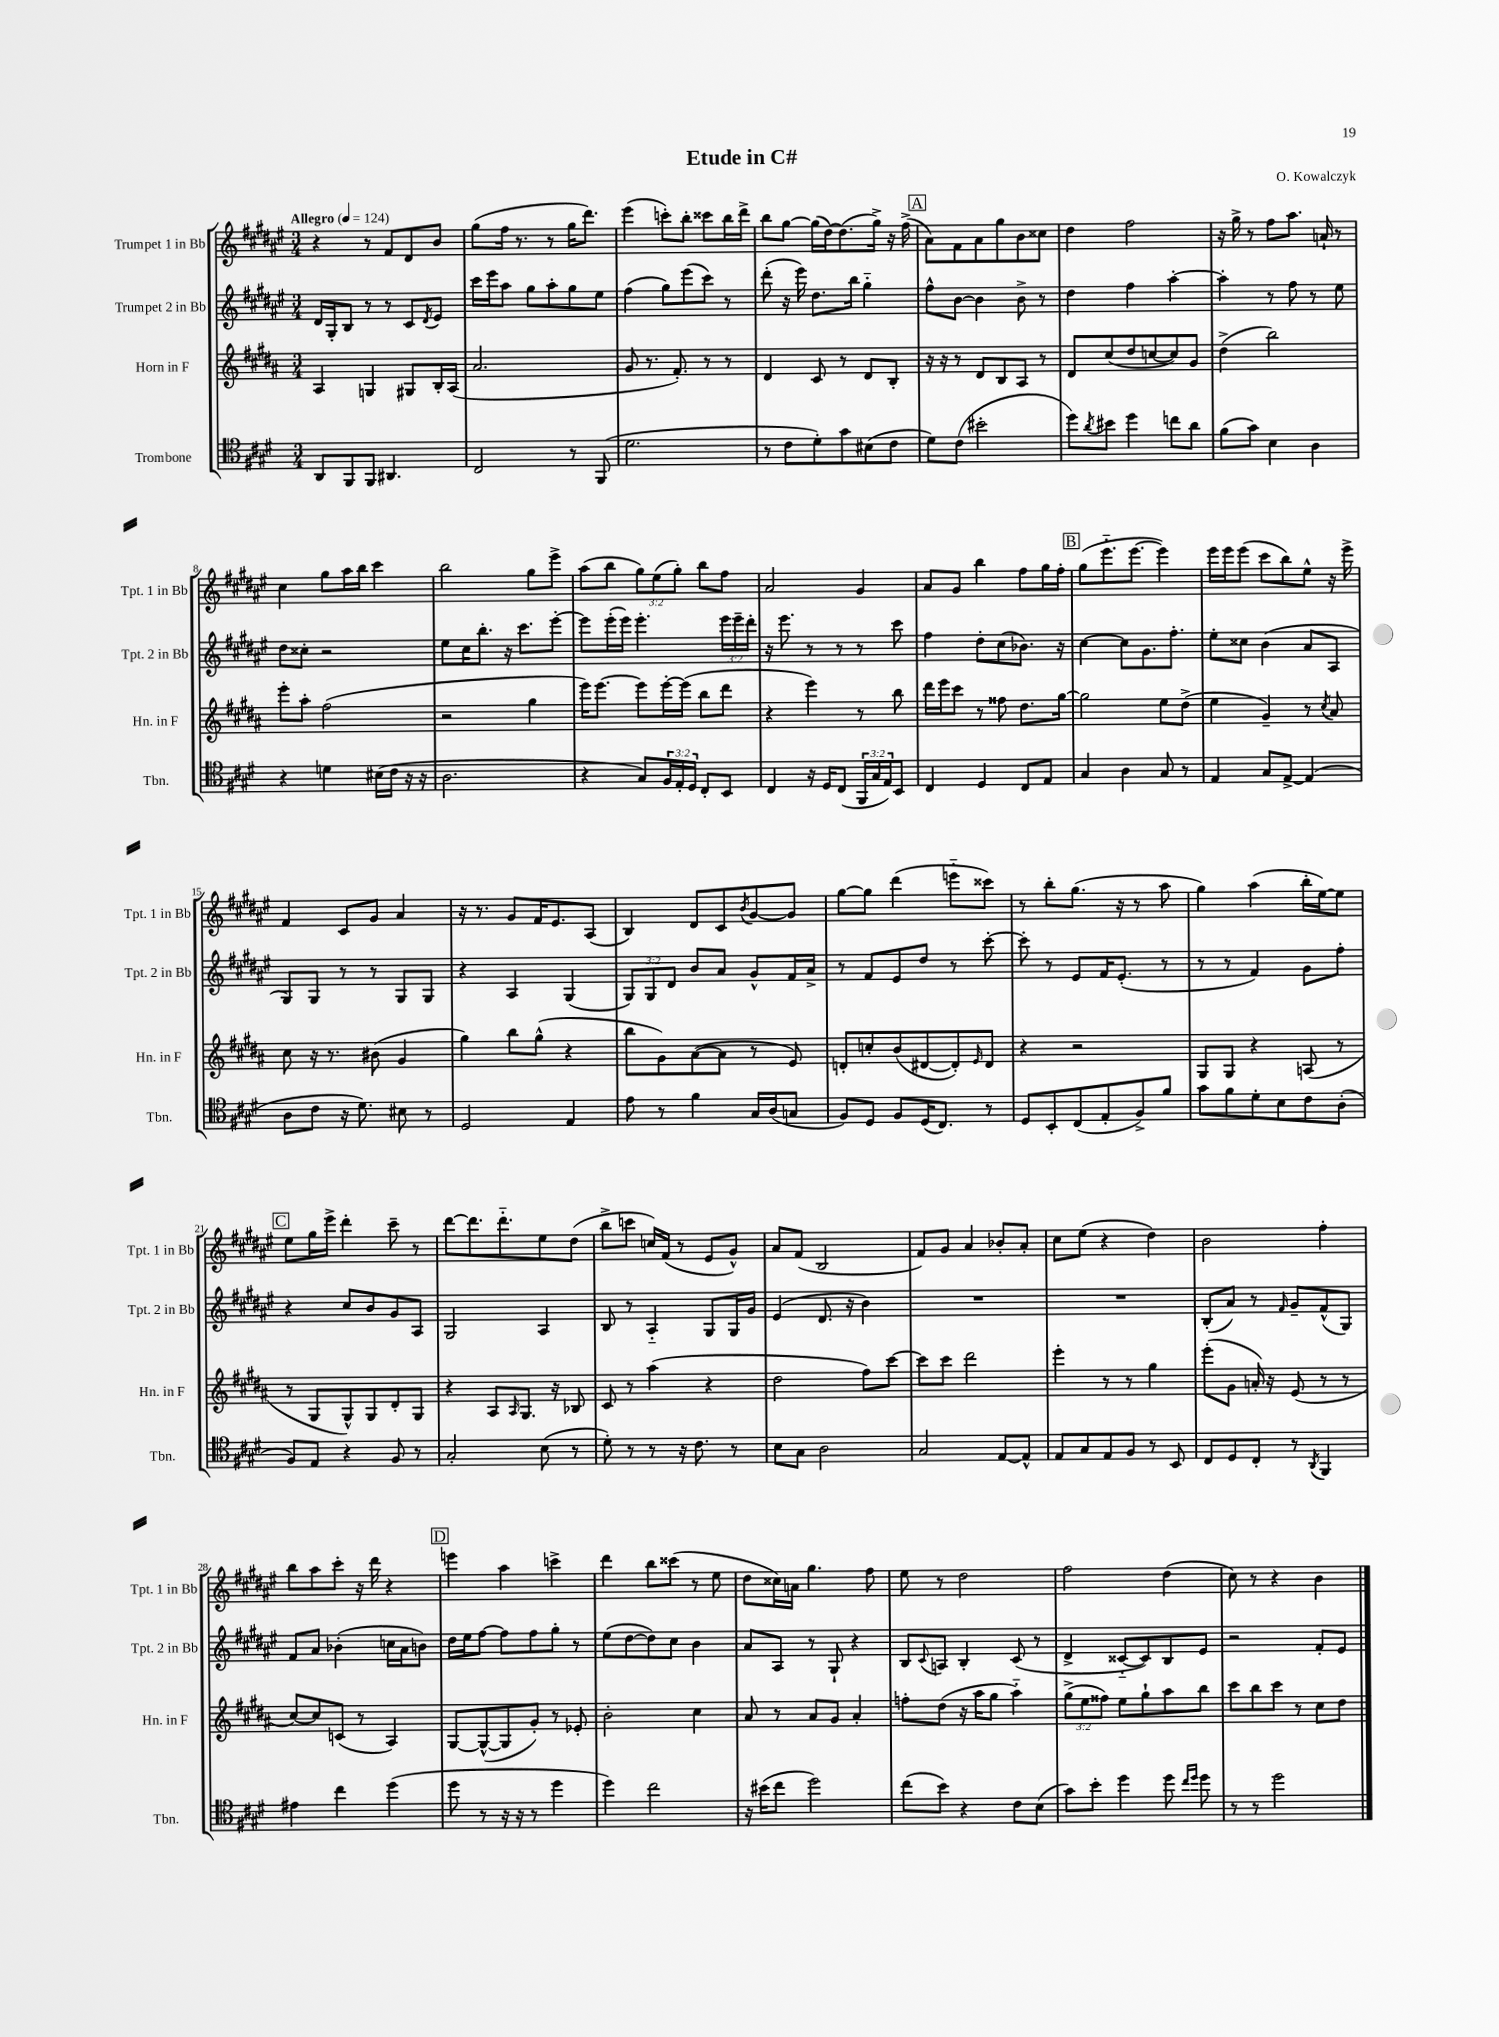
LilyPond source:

\header { title = "Etude in C#" composer = "O. Kowalczyk" }
<<
\new StaffGroup <<
\new Staff = "s0" \with { instrumentName = "Trumpet 1 in Bb" shortInstrumentName = "Tpt. 1 in Bb" } {
    \clef treble \key fis \major \numericTimeSignature \time 3/4 \override Staff.TupletNumber.text = #tuplet-number::calc-fraction-text \tempo "Allegro" 4 = 124
    r4 r8 fis'8 dis'8 b'8 |
    gis''8( fis''16 r8. r8 gis''16 dis'''8.) |
    eis'''4( c'''8-.) b''8-. cisis'''8 b''16 dis'''16-> |
    b''8 gis''8~ gis''16( dis''16~) dis''8.( gis''16->) r16 fis''16->( |
    \mark \markup { \box "A" } ais'8) fis'8 ais'8 gis''8 b'8 cisis''8 |
    dis''4 fis''2 |
    r16 gis''16-> r8 fis''8 ais''8. a'16-! r8 |
    cis''4 gis''8 ais''16 b''16 cis'''4 |
    b''2 gis''8 eis'''8-> |
    ais''8( b''8 \tuplet 3/2 { gis''8) eis''8( gis''8-.) } b''8 fis''8 |
    ais'2 gis'4 |
    ais'8 gis'8 b''4 fis''8 gis''16 fis''16-. |
    \mark \markup { \box "B" } gis''8( eis'''8.-_ eis'''8.~ eis'''4) |
    eis'''16 eis'''16 eis'''8( cis'''8 b''8) eis''8-^ r16 eis'''16-> |
    fis'4 cis'8 gis'8 ais'4 |
    r16 r8. gis'8 fis'16 eis'8. ais8( |
    b4) dis'8 cis'8 \acciaccatura { b'8 } gis'8~ gis'8 |
    gis''8~ gis''8 dis'''4( e'''8-_ cisis'''8) |
    r8 b''8-. gis''8.( r16 r8 ais''8 |
    gis''4) ais''4( b''16-. eis''16~) eis''8 |
    \mark \markup { \box "C" } eis''8 gis''16 eis'''16-> dis'''4-. cis'''8-- r8 |
    dis'''8~ dis'''8. dis'''8.-_ eis''8 dis''8( |
    b''8-> c'''8 c''16) fis'16( r8 eis'8 gis'8-^) |
    ais'8 fis'8( b2 |
    fis'8) gis'8 ais'4 bes'8-. ais'8-. |
    cis''8 eis''8( r4 dis''4) |
    b'2 fis''4-. |
    b''8 ais''8 cis'''8-. r16 dis'''16 r4 |
    \mark \markup { \box "D" } e'''4 ais''4 c'''4-> |
    dis'''4 b''8 cisis'''8( r8 eis''8 |
    dis''8 cisis''16) a'16 gis''4. fis''8 |
    eis''8 r8 dis''2 |
    fis''2 dis''4( |
    cis''8) r8 r4 b'4 \bar "|." |
}
\new Staff = "s1" \with { instrumentName = "Trumpet 2 in Bb" shortInstrumentName = "Tpt. 2 in Bb" } {
    \clef treble \key fis \major \numericTimeSignature \time 3/4 \override Staff.TupletNumber.text = #tuplet-number::calc-fraction-text
    dis'16 gis16-. b8 r8 r8 cis'8 \acciaccatura { dis'8 } eis'8 |
    cis'''16 eis'''16 ais''8 gis''8 ais''8-. gis''8 eis''8 |
    fis''4( gis''8) eis'''8( cis'''8) r8 |
    dis'''8-.( r16 eis'''16) dis''8. b''16 gis''4-_ |
    \mark \markup { \box "A" } fis''8-^ b'8~ b'4 b'8-> r8 |
    dis''4 fis''4 ais''4~-. |
    ais''4-. r8 fis''8 r8 eis''8 |
    dis''8 cisis''8-. r2 |
    eis''8 cis''16 b''8.-. r16 cis'''8. eis'''8~-. |
    eis'''8 eis'''16-.( eis'''16) eis'''4.-. \tuplet 3/2 { eis'''16 eis'''16-- dis'''16-. } |
    r16 eis'''8. r8 r8 r8 cis'''8 |
    fis''4 dis''8-. cis''8( bes'8.) r16 |
    \mark \markup { \box "B" } cis''4~ cis''8 gis'8. fis''8.-. |
    eis''8-. cisis''8 b'4( ais'8 ais8 |
    gis8) gis8 r8 r8 gis8 gis8 |
    r4 ais4 gis4( |
    \tuplet 3/2 { gis8) gis8 dis'8 } b'8 ais'8 gis'8-^ fis'16 ais'16-> |
    r8 fis'8 eis'8 dis''8 r8 cis'''8~-. |
    cis'''8-. r8 eis'8 fis'16 eis'8.-.( r8 |
    r8 r8 fis'4) gis'8 fis''8-. |
    \mark \markup { \box "C" } r4 cis''8 b'8 gis'8 ais8 |
    gis2 ais4 |
    b8 r8 ais4-_ gis8 gis16 gis'16 |
    eis'4( dis'8. r16 b'4) |
    R2. |
    R2. |
    b8-.( ais'8) r8 \grace { fis'16 } gis'8-- fis'8-^( gis8) |
    fis'8 ais'8 bes'4-.( c''16 ais'16 b'8) |
    \mark \markup { \box "D" } dis''16 eis''16 fis''8~ fis''8 fis''8 gis''8-. r8 |
    eis''8( dis''8~ dis''8) cis''8 b'4 |
    ais'8 ais8 r8 gis8-! r4 |
    b8 \appoggiatura { cis'8 } a8 b4-. cis'8( r8 |
    dis'4-> cisis'8~-_ cisis'8) b8 eis'8 |
    r2 fis'8-. eis'8 \bar "|." |
}
\new Staff = "s2" \with { instrumentName = "Horn in F" shortInstrumentName = "Hn. in F" } {
    \clef treble \key b \major \numericTimeSignature \time 3/4 \override Staff.TupletNumber.text = #tuplet-number::calc-fraction-text
    ais4 g4 gis8 b16-. ais16( |
    ais'2. |
    gis'8 r8. fis'8.-.) r8 r8 |
    dis'4 cis'8 r8 dis'8 b8-. |
    \mark \markup { \box "A" } r16 r16 r8 dis'8 b8 ais8 r8 |
    dis'8 cis''8( dis''8 c''8~ c''8) gis'8 |
    dis''4->( b''2) |
    e'''8-. ais''8-. fis''2( |
    r2 gis''4 |
    e'''16) e'''8.~ e'''8 e'''16~-. e'''16( b''8 dis'''8 |
    r4 e'''4) r8 b''8 |
    dis'''16 e'''16 cis'''8 r8 fisis''8 dis''8. gis''16~ |
    \mark \markup { \box "B" } gis''2 e''8 dis''8->( |
    e''4 gis'4--) r8 \acciaccatura { cis''8 } ais'8 |
    cis''8 r16 r8. bis'8( gis'4 |
    gis''4) b''8 gis''8-^( r4 |
    b''8 gis'8) ais'8~( ais'8 r8 e'8) |
    d'8-. c''8-. b'8( dis'8~ dis'8-.) \grace { e'16 } dis'8 |
    r4 r2 |
    gis8 gis8 r4 a8( r8 |
    \mark \markup { \box "C" } r8 gis8 gis8-^) gis8 dis'8-. gis8 |
    r4 ais8 \grace { ais16 } gis8. r16 bes8 |
    cis'8 r8 ais''4( r4 |
    dis''2 fis''8) cis'''8~ |
    cis'''8 cis'''8 dis'''2 |
    e'''4-. r8 r8 gis''4 |
    e'''8-.( gis'8 a'16-.) r16 e'8( r8 r8 |
    cis''8~) cis''8 c'8( r8 ais4) |
    \mark \markup { \box "D" } gis8~ gis8~-^( gis8 gis'8-.) r8 ees'8-. |
    b'2-. cis''4 |
    ais'8 r8 ais'8 gis'8 ais'4-. |
    f''8-. dis''8( r16 ais''16 gis''8 ais''4-_) |
    \tuplet 3/2 { gis''8->( e''8 fisis''8) } e''8 gis''8-! ais''8 b''8 |
    cis'''8 b''8 cis'''8 r8 cis''8 dis''8 \bar "|." |
}
\new Staff = "s3" \with { instrumentName = "Trombone" shortInstrumentName = "Tbn." } {
    \clef tenor \key e \major \numericTimeSignature \time 3/4 \override Staff.TupletNumber.text = #tuplet-number::calc-fraction-text
    a,8 fis,8 fis,8 ais,4. |
    cis2 r8 fis,8( |
    dis'2. |
    r8 cis'8 dis'8-.) gis'8 bis8( cis'8 |
    \mark \markup { \box "A" } dis'8) cis'8( bis'2-. |
    dis''8) \acciaccatura { a'8 } bis'8 dis''4 c''8 a'8 |
    fis'8( gis'8) b4 a4 |
    r4 d'4 bis16( cis'16 r16 r16 |
    a2. |
    r4 gis8) \tuplet 3/2 { fis16 e16-. dis16 } cis8-. b,8 |
    cis4 r16 dis16 cis8( \tuplet 3/2 { fis,16 gis16 e16) } b,8 |
    cis4 dis4 cis8 e8 |
    \mark \markup { \box "B" } gis4 a4 gis8 r8 |
    e4 gis8 e8~-> e4( |
    a8 cis'8 r16 dis'8.) bis8 r8 |
    dis2 e4 |
    e'8 r8 fis'4 gis16 a16( g8 |
    fis8) dis8 fis8 dis16( cis8.) r8 |
    dis8 b,8-. cis8( e8-. fis8->) fis'8 |
    gis'8 fis'8 dis'8-. b8 cis'8 a8-.( |
    \mark \markup { \box "C" } fis8) e8 r4 fis8 r8 |
    gis2-. b8( r8 |
    dis'8-.) r8 r8 r16 cis'8. r8 |
    b8 gis8 a2 |
    gis2 e8~ e8-^ |
    e8 gis8 e8 fis8 r8 b,8 |
    cis8 dis8 cis8-. r8 \acciaccatura { a,8 } fis,4 |
    eis'4 cis''4 dis''4( |
    \mark \markup { \box "D" } dis''8 r8 r16 r16 r8 dis''4 |
    dis''4) cis''2 |
    r16 bis'16( cis''8 dis''2) |
    cis''8( b'8) r4 cis'8 b8( |
    gis'8) b'8-. dis''4 dis''8 \grace { cis''16 dis''16 } dis''8 |
    r8 r8 dis''2 \bar "|." |
}
>>
>>
